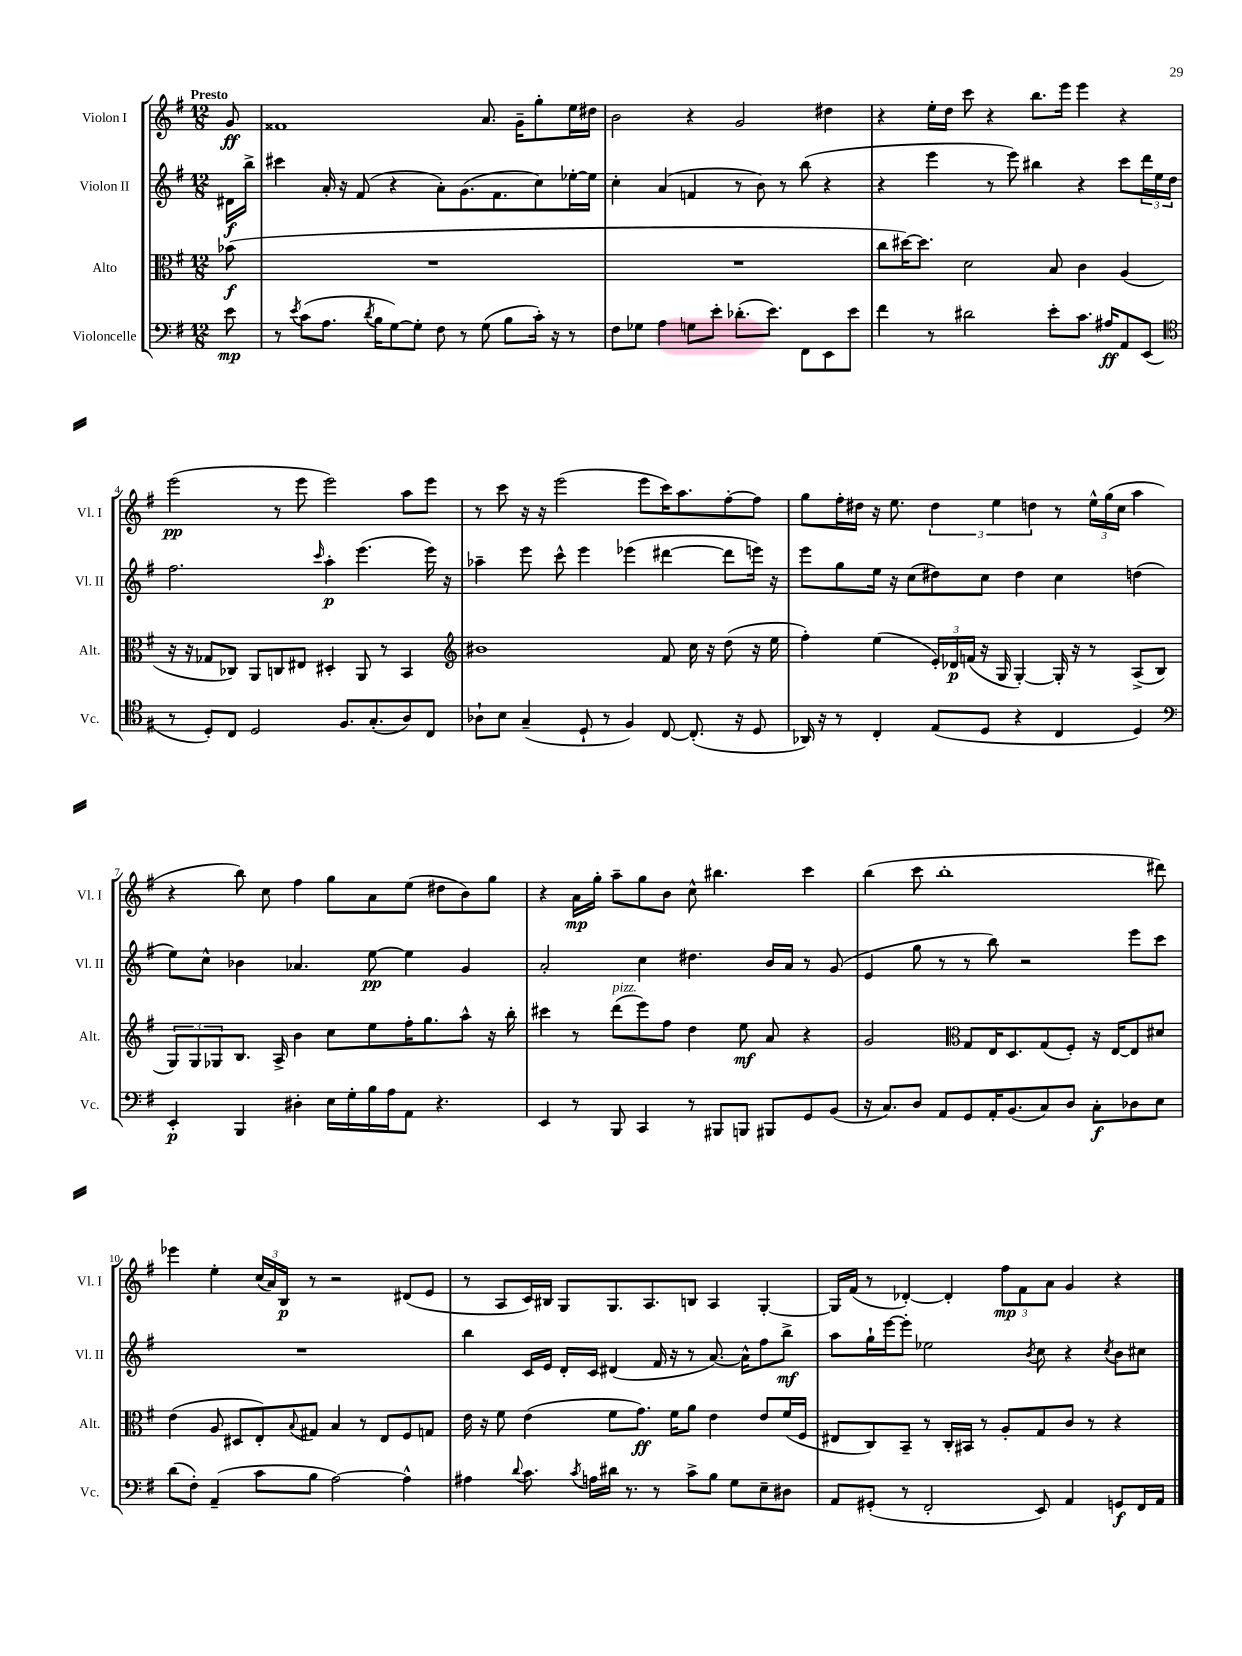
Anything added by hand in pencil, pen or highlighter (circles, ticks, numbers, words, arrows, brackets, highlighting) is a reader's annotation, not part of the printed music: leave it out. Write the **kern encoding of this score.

**kern	**kern	**kern	**kern
*staff4	*staff3	*staff2	*staff1
*clefF4	*clefC3	*clefG2	*clefG2
*k[f#]	*k[f#]	*k[f#]	*k[f#]
*M12/8	*M12/8	*M12/8	*M12/8
8e	(8b-	16d#	8g
.	.	16bb^	.
=	=	=	=
8r	1.r	4ccc#	1f##
8qe	.	.	.
(8c	.	.	.
8.A	.	16a'	.
.	.	16r	.
.	.	(8f#	.
8qd	.	.	.
16B	.	.	.
[8G)	.	4r	.
8G']	.	.	.
8F#	.	8a')	.
8r	.	(8.g	.
(8G	.	.	8.a
.	.	8.f#	.
8B	.	.	.
.	.	.	16g~
16c')	.	8cc)	8gg'
16r	.	.	.
8r	.	[16ee-'	16ee
.	.	16ee-]	16dd#
=	=	=	=
8F#	1.r	4cc'	2b
8G-	.	.	.
4A	.	(4a	.
8G	.	4f	4r
8e'	.	.	.
(8.d-'	.	8r	2g
.	.	8b)	.
8.e)	.	.	.
.	.	8r	.
8FF#	.	(8bb	.
8EE	.	4r	4dd#
8e	.	.	.
=	=	=	=
4f#	8cc	4r	4r
.	[16dd#)	.	.
.	8.dd#]	.	.
8r	.	4eee	16ee'
.	.	.	16dd
2d#	2d	.	8ccc
.	.	8r	4r
.	.	8eee)	.
.	.	4bb#	8.bb
8e'	8B	.	.
.	.	.	16eee
8.c	4c	4r	4eee
16A#	.	.	.
8AA	(4A	8ccc	4r
(8EE	.	24ddd	.
.	.	24ee	.
.	.	24dd	.
=	=	=	=
*clefC4	*	*	*
8r	16r	2.ff#	(2eee
.	16r	.	.
8D')	8G-	.	.
8C	8C-)	.	.
2D	8AA	.	.
.	8C	.	8r
.	8E#	.	8eee
.	.	16qqccc	.
.	4D#'	4aa'	2eee)
8.F#	.	.	.
.	8AA	(4.eee	.
(8.G'	.	.	.
.	8r	.	.
8A)	4BB	.	8aa
8C	.	16eee)	8eee
.	.	16r	.
=	=	=	=
*	*clefG2	*	*
8A-`	1b#	4aa-~	8r
8B	.	.	8ccc
(4G~	.	8eee	16r
.	.	.	16r
.	.	8ccc^^	(2eee
8D`	.	4eee	.
8r	.	.	.
4F#)	.	(4eee-	.
.	.	.	8eee
[8C	8f#	[4ddd#	16ccc)
.	.	.	8.aa
(8.C']	16cc	.	.
.	16r	.	.
.	(8dd	8ddd#]	[8ff#'
16r	.	.	.
8D	16r	16eee)	8ff#]
.	16ee	16r	.
=	=	=	=
16AA-)	4ff#')	8eee	8gg
16r	.	.	.
8r	.	8gg	16ff#'
.	.	.	16dd#
4C'	(4ee	16ee	16r
.	.	16r	8.ee
.	.	(8cc	.
(8E	24e')	8dd#)	6dd#
.	24d-	.	.
.	(24f	.	.
8D	16r	8cc	.
.	.	.	6ee
.	16G	.	.
4r	[4G')	4dd#	.
.	.	.	6dd
4C	16G']	4cc	8r
.	16r	.	.
.	8r	.	24ee^^
.	.	.	(24gg
.	.	.	24cc
4D)	(8A^	(4dd	4aa
.	8B	.	.
=	=	=	=
*clefF4	*	*	*
4EE'	12G)	8ee)	4r
.	12G	.	.
.	.	8cc^^	.
.	12G-	.	.
4BBB	8.B	4b-	8bb)
.	.	.	8cc
.	16A^	.	.
4D#'	4b	4.a-	4ff#
16E	8cc	.	8gg
16G'	.	.	.
16B	8ee	[8ee	8a
16A	.	.	.
8AA	16ff#'	4ee]	(8ee
.	8.gg	.	.
4.r	.	.	8dd#
.	8aa^^	4g	8b)
.	16r	.	8gg
.	16bb'	.	.
=	=	=	=
4EE	4ccc#	2a'	4r
8r	8r	.	16a
.	.	.	16gg'
8BBB	(8ddd	.	8aa~
4CC	8eee)	4cc	8gg
.	8ff#	.	8b
8r	4dd	4.dd#	8cc^^
8BBB#	.	.	4.bb#
8BBB	8ee	.	.
8BBB#	8a	16b	.
.	.	16a	.
8GG	4r	8r	4ccc
(8BB	.	(8g	.
=	=	=	=
16r	2g	4e	(4bb
8.C)	.	.	.
8D	.	8gg	8ccc
8AA	.	8r	1bb'
*	*clefC3	*	*
8GG	8G	8r	.
16AA'	16E	8bb)	.
(8.BB	8.D	.	.
.	.	2r	.
8C)	(8G	.	.
8D	8F#')	.	.
8C'	16r	.	.
.	[16E	.	.
8D-	8E]	8eee	.
8E	8d#	8ccc	8ddd#)
=	=	=	=
(8d	(4e	1.r	4eee-
8F#')	.	.	.
(4AA~	8A	.	4ee'
.	8D#	.	.
8c	8E')	.	(24cc
.	.	.	24a)
.	.	.	24B
.	8qqB	.	.
8B	8G#	.	8r
[2A)	4B	.	2r
.	8r	.	.
.	8E	.	.
4A^^]	8F#	.	(8d#
.	8G	.	8e
=	=	=	=
4A#	16e	4bb	8r
.	16r	.	.
.	8f#	.	8A
8qqd	.	.	.
8.c	(4e	16c	16c)
.	.	16e	16B#
.	.	16d'	8G
8qc	.	.	.
16A	.	16c	.
16d#	8f#	(4d#	8.G
8.r	.	.	.
.	8.g)	.	.
.	.	.	8.A
8r	.	16f#	.
.	16f#	16r	.
8c^	8a	8r	8B
8B	4e	[8.a)	4A
8G	.	.	.
.	.	16a^^]	.
8E~	8e	8ff#	[4G'
8D#	(16f#	8bb^	.
.	16F#	.	.
=	=	=	=
8AA	8E#	8aa	16G]
.	.	.	(16f#
(8GG#'	8C)	16gg`	8r
.	.	[16eee	.
8r	8BB~	8eee']	[4d-')
2FF#'	8r	2ee-	.
.	16C'	.	4d-']
.	16BB#	.	.
.	8r	.	.
.	8A'	.	12ff#
.	.	.	12f#
.	.	8qb	.
8EE)	8G	8cc	.
.	.	.	12a
4AA	8c	4r	4g
.	8r	.	.
.	.	8qcc	.
8GG	4r	8b	4r
16FF#	.	8cc#	.
16AA	.	.	.
==	==	==	==
*-	*-	*-	*-
